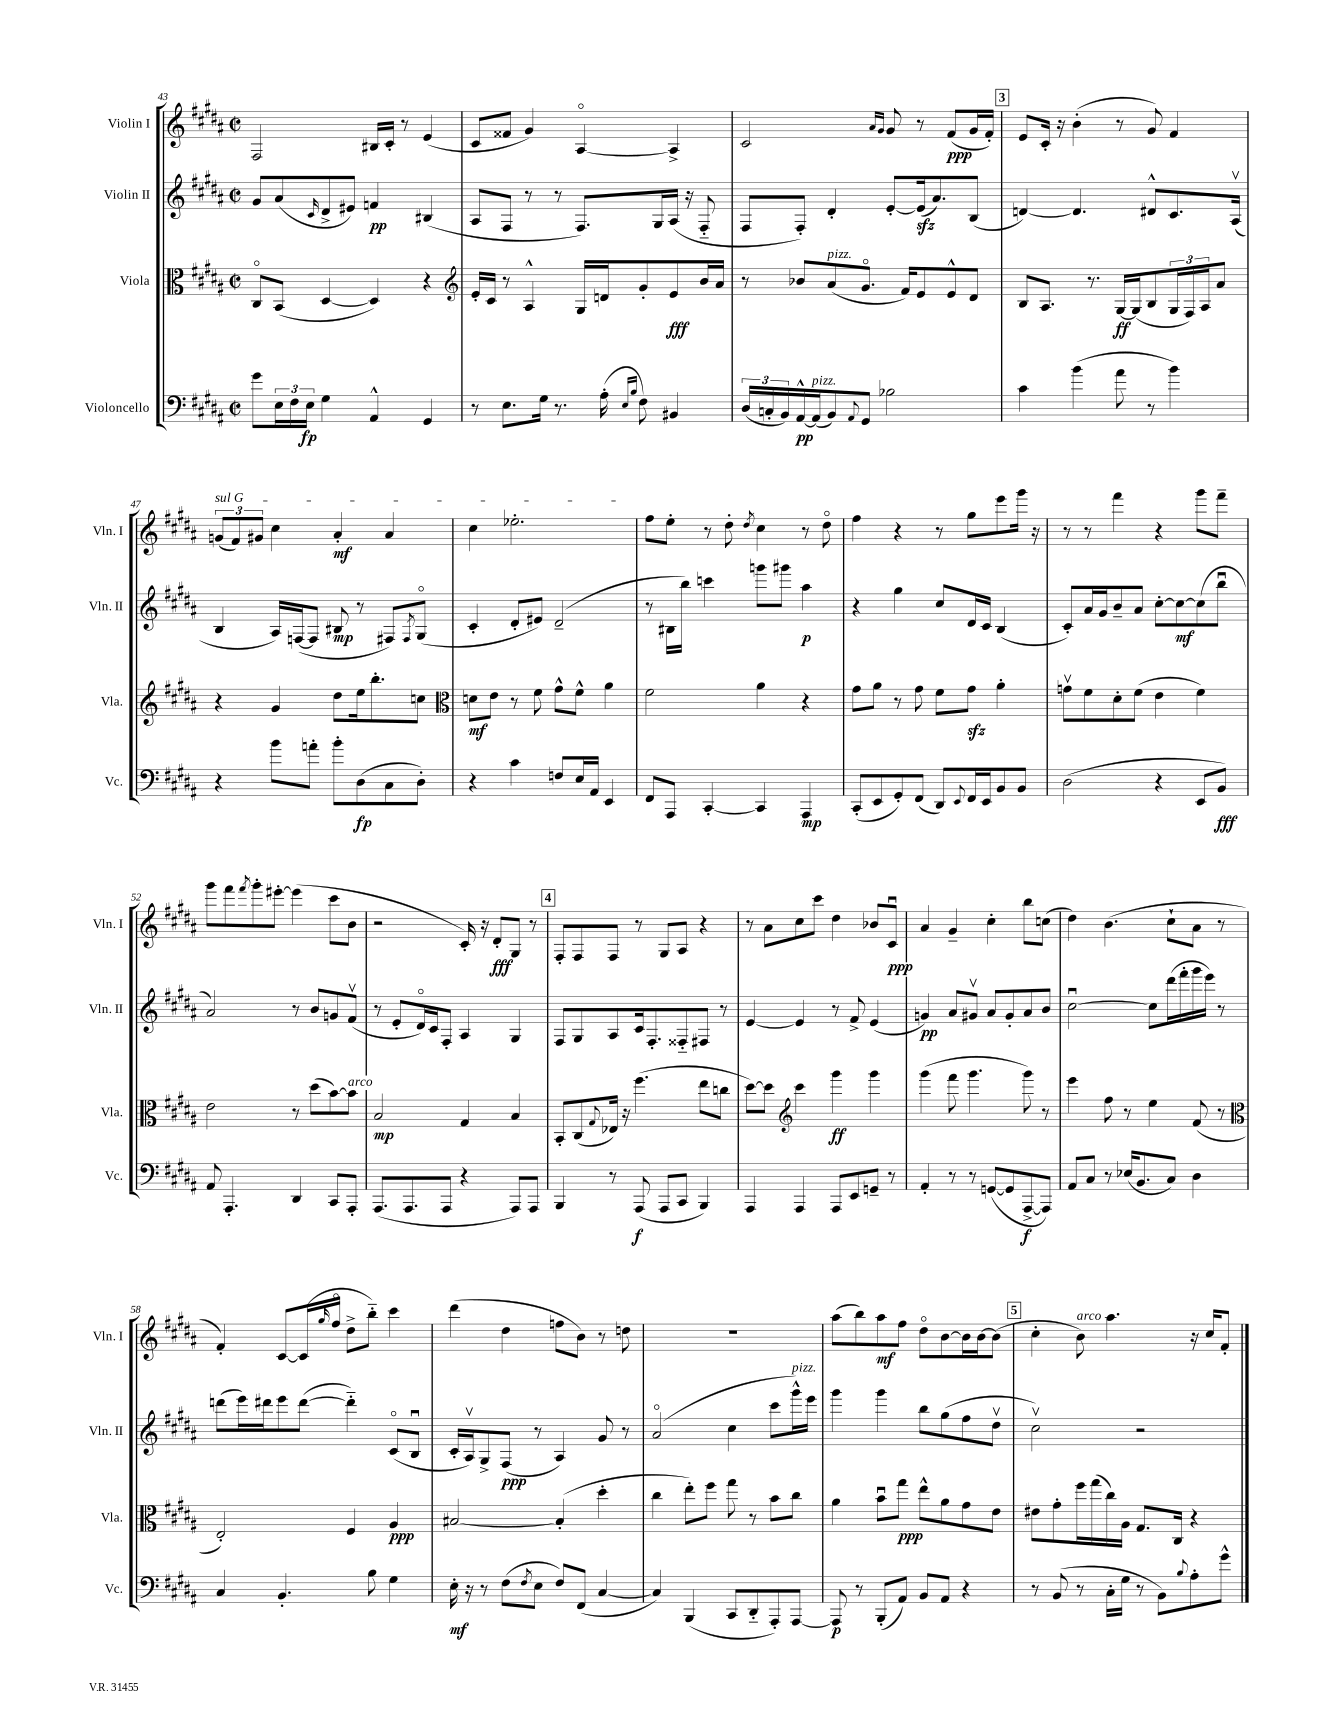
<<
\new StaffGroup <<
\new Staff = "s0" \with { instrumentName = "Violin I" shortInstrumentName = "Vln. I" } {
    \clef treble \key b \major \defaultTimeSignature \time 2/2
    fis2 bis16 cis'16-. r8 e'4( |
    cis'8 fisis'8 gis'4) ais4~\flageolet ais4-> |
    cis'2 \grace { ais'16 gis'16 } gis'8 r8 fis'8\ppp( gis'16 fis'16-.) |
    \mark \markup { \box "3" } e'8 cis'16-. r16 b'4-.( r8 gis'8) fis'4 |
    \tuplet 3/2 { \once \override TextSpanner.bound-details.left.text = \markup { \italic "sul G" } g'8\startTextSpan( fis'8) gis'8 } cis''4 ais'4-.\mf ais'4 |
    cis''4 ees''2.-.\stopTextSpan |
    fis''8 e''8-. r8 dis''8-. \acciaccatura { dis''8 } cis''4 r8 dis''8\flageolet |
    fis''4 r4 r8 gis''8 e'''8 gis'''16 r16 |
    r8 r8 fis'''4 r4 gis'''8 fis'''8-- |
    gis'''8 fis'''8 \acciaccatura { fis'''8 } gis'''8-. eis'''8~-. eis'''4( cis'''8 b'8 |
    r2 cis'16-.) r16 dis'8-.\fff gis8 r8 |
    \mark \markup { \box "4" } fis8-. fis8 fis8 r8 gis8 ais8 r4 |
    r8 ais'8 cis''8 cis'''8 dis''4 bes'8 cis'8\downbow\ppp |
    ais'4 gis'4-- cis''4-. b''8 c''8( |
    dis''4) b'4.( cis''8-! ais'8 r8 |
    fis'4-.) cis'8~ cis'16( \grace { gis''16 } fis''16\flageolet dis''8-> b''8-_) cis'''4 |
    dis'''4( dis''4 f''8 b'8) r8 d''8 |
    R1 |
    ais''8( b''8) ais''8\mf fis''8 dis''8\flageolet b'8~ b'16 b'16~ b'8( |
    \mark \markup { \box "5" } cis''4-. b'8^\markup { \italic "arco" }) ais''4. r16 cis''16 fis'8-. \bar "|." |
}
\new Staff = "s1" \with { instrumentName = "Violin II" shortInstrumentName = "Vln. II" } {
    \clef treble \key b \major \defaultTimeSignature \time 2/2
    gis'8 ais'8( \grace { cis'16 } dis'8-> eis'8) f'4\pp bis4( |
    ais8 fis8 r8 r8 fis8.) gis16 ais16( r16 fis8-_ |
    fis8 fis8-.) dis'4-. e'8~-. e'16\sfz( ais'8.) b8( |
    \mark \markup { \box "3" } d'4~) d'4. dis'8-^ cis'8. ais16\upbow( |
    b4 ais16) f16~( f8 bis8\mp r8 fis8) \acciaccatura { fis8 } gis8\flageolet( |
    cis'4-. dis'8-. eis'8) dis'2--( |
    r8 bis16 b''16) c'''4 g'''8 gis'''8 ais''4\p |
    r4 gis''4 cis''8 dis'16 cis'16 b4( |
    cis'8-.) ais'16 gis'16 b'8-- ais'8 cis''8~-. cis''8~\mf cis''8( b''8\downbow |
    ais'2) r8 b'8 g'8 fis'8\upbow( |
    r8 e'8-. dis'16\flageolet) cis'16 fis8-. ais4 gis4 |
    \mark \markup { \box "4" } fis8 gis8 ais8 cis'16 fis8.-. fisis8-_ fis8 r8 |
    e'4~ e'4 r8 fis'8-> e'4( |
    g'4\pp) ais'8 gis'8\upbow ais'8 gis'8-. ais'8 b'8 |
    cis''2~\downbow cis''8 dis'''16( fis'''16-. gis'''16 e'''16) r8 |
    d'''8( e'''16) dis'''16 e'''8 dis'''8~( dis'''4-_) cis'8\flageolet( b8\downbow |
    cis'16-. ais16\upbow) gis8-> fis8\ppp( r8 ais4) gis'8 r8 |
    ais'2\flageolet( cis''4 cis'''8 gis'''16-^^\markup { \italic "pizz." }) e'''16 |
    gis'''4 gis'''4 b''8 gis''8( fis''8 dis''8\upbow |
    \mark \markup { \box "5" } cis''2\upbow) r2 \bar "|." |
}
\new Staff = "s2" \with { instrumentName = "Viola" shortInstrumentName = "Vla." } {
    \clef alto \key b \major \defaultTimeSignature \time 2/2
    cis8\flageolet b,8( dis4~ dis4) r4 |
    \clef treble e'16-. cis'16 r8 ais4-^ gis16 d'16 gis'8-. e'8\fff b'16 ais'16 |
    r8 bes'8 ais'8^\markup { \italic "pizz." }( gis'8.\flageolet fis'16) e'8 e'8-^ dis'8 |
    \mark \markup { \box "3" } b8 ais8. r8. gis16~\ff gis16( b8 \tuplet 3/2 { gis16 fis16) ais16 } ais'8 |
    r4 gis'4 dis''8 e''16 b''8.-. c''8 |
    \clef alto d'8\mf e'8 r8 fis'8 gis'8-^ fis'8-^ ais'4 |
    fis'2 ais'4 r4 |
    gis'8 ais'8 r8 gis'8 fis'8 gis'8\sfz ais'4-. |
    g'8\upbow fis'8 dis'8-. fis'8( e'4 fis'4) |
    e'2 r8 dis''8( b'8~) b'8^\markup { \italic "arco" } |
    b2\mp gis4 b4 |
    \mark \markup { \box "4" } b,8-. cis8( \appoggiatura { gis8 } ees16) r16 fis''4.( e''8 c''8 |
    dis''8~) dis''8 \clef treble cis'''4 gis'''4\ff gis'''4 |
    gis'''4( fis'''8 gis'''4. gis'''8) r8 |
    e'''4 fis''8 r8 e''4 fis'8( r8 |
    \clef alto e2-.) fis4 ais4\ppp |
    bis2~ bis4-.( dis''4-. |
    cis''4 e''8-.) fis''8 gis''8 r8 b'8 cis''8 |
    ais'4 b'8\downbow gis''8\ppp e''8-^ ais'8 gis'8 e'8 |
    \mark \markup { \box "5" } eis'8 gis'8-. fis''16 gis''16( cis''16) ais16 gis8. cis16 r4 \bar "|." |
}
\new Staff = "s3" \with { instrumentName = "Violoncello" shortInstrumentName = "Vc." } {
    \clef bass \key b \major \defaultTimeSignature \time 2/2
    gis'8 \tuplet 3/2 { e16 fis16 e16\fp } gis4 ais,4-^ gis,4 |
    r8 e8. gis16 r8. ais16-.( \grace { e16 b16 } fis8) bis,4 |
    \tuplet 3/2 { dis16( c16-. b,16) } ais,16~-^\pp ais,16^\markup { \italic "pizz." }( b,8) \appoggiatura { ais,8 } gis,8 bes2 |
    \mark \markup { \box "3" } cis'4 b'4( ais'8 r8 b'4) |
    r4 b'8 a'8-. b'8-. dis8\fp( cis8 dis8-.) |
    r4 cis'4 f8 e16 ais,16 e,4 |
    fis,8 ais,,8 cis,4~-. cis,4 ais,,4\mp |
    cis,8-.( e,8 gis,8-.) fis,8( dis,8) \appoggiatura { e,8 } fis,16 e,16 b,8 b,8 |
    dis2( r4 e,8 b,8\fff) |
    ais,8 ais,,4.-. dis,4 cis,8 ais,,8-. |
    ais,,8.( ais,,8. ais,,8 r4 ais,,8) ais,,8 |
    \mark \markup { \box "4" } b,,4 r8 ais,,8\f( ais,,8 cis,8 b,,4) |
    ais,,4 ais,,4 ais,,8 e,8 g,8-- r8 |
    ais,4-. r8 r8 g,8~( g,8 ais,,8~->\f ais,,8) |
    ais,8 cis8 r8 ees16( b,8. cis8) dis4 |
    cis4 b,4.-. b8 gis4 |
    e16-.\mf r16 r8 fis8( \acciaccatura { fis8 } e8 fis8) fis,8( cis4~ |
    cis4) b,,4( cis,8 dis,8-_ ais,,8-.) ais,,8~ |
    ais,,8\p r8 b,,8-.( ais,8) b,8 ais,8 r4 |
    \mark \markup { \box "5" } r8 b,8( r8 cis16-. gis16 r8 b,8) \appoggiatura { b8 } ais8-. gis'8-^ \bar "|." |
}
>>
>>
\layout { \context { \Score currentBarNumber = #43 } }
